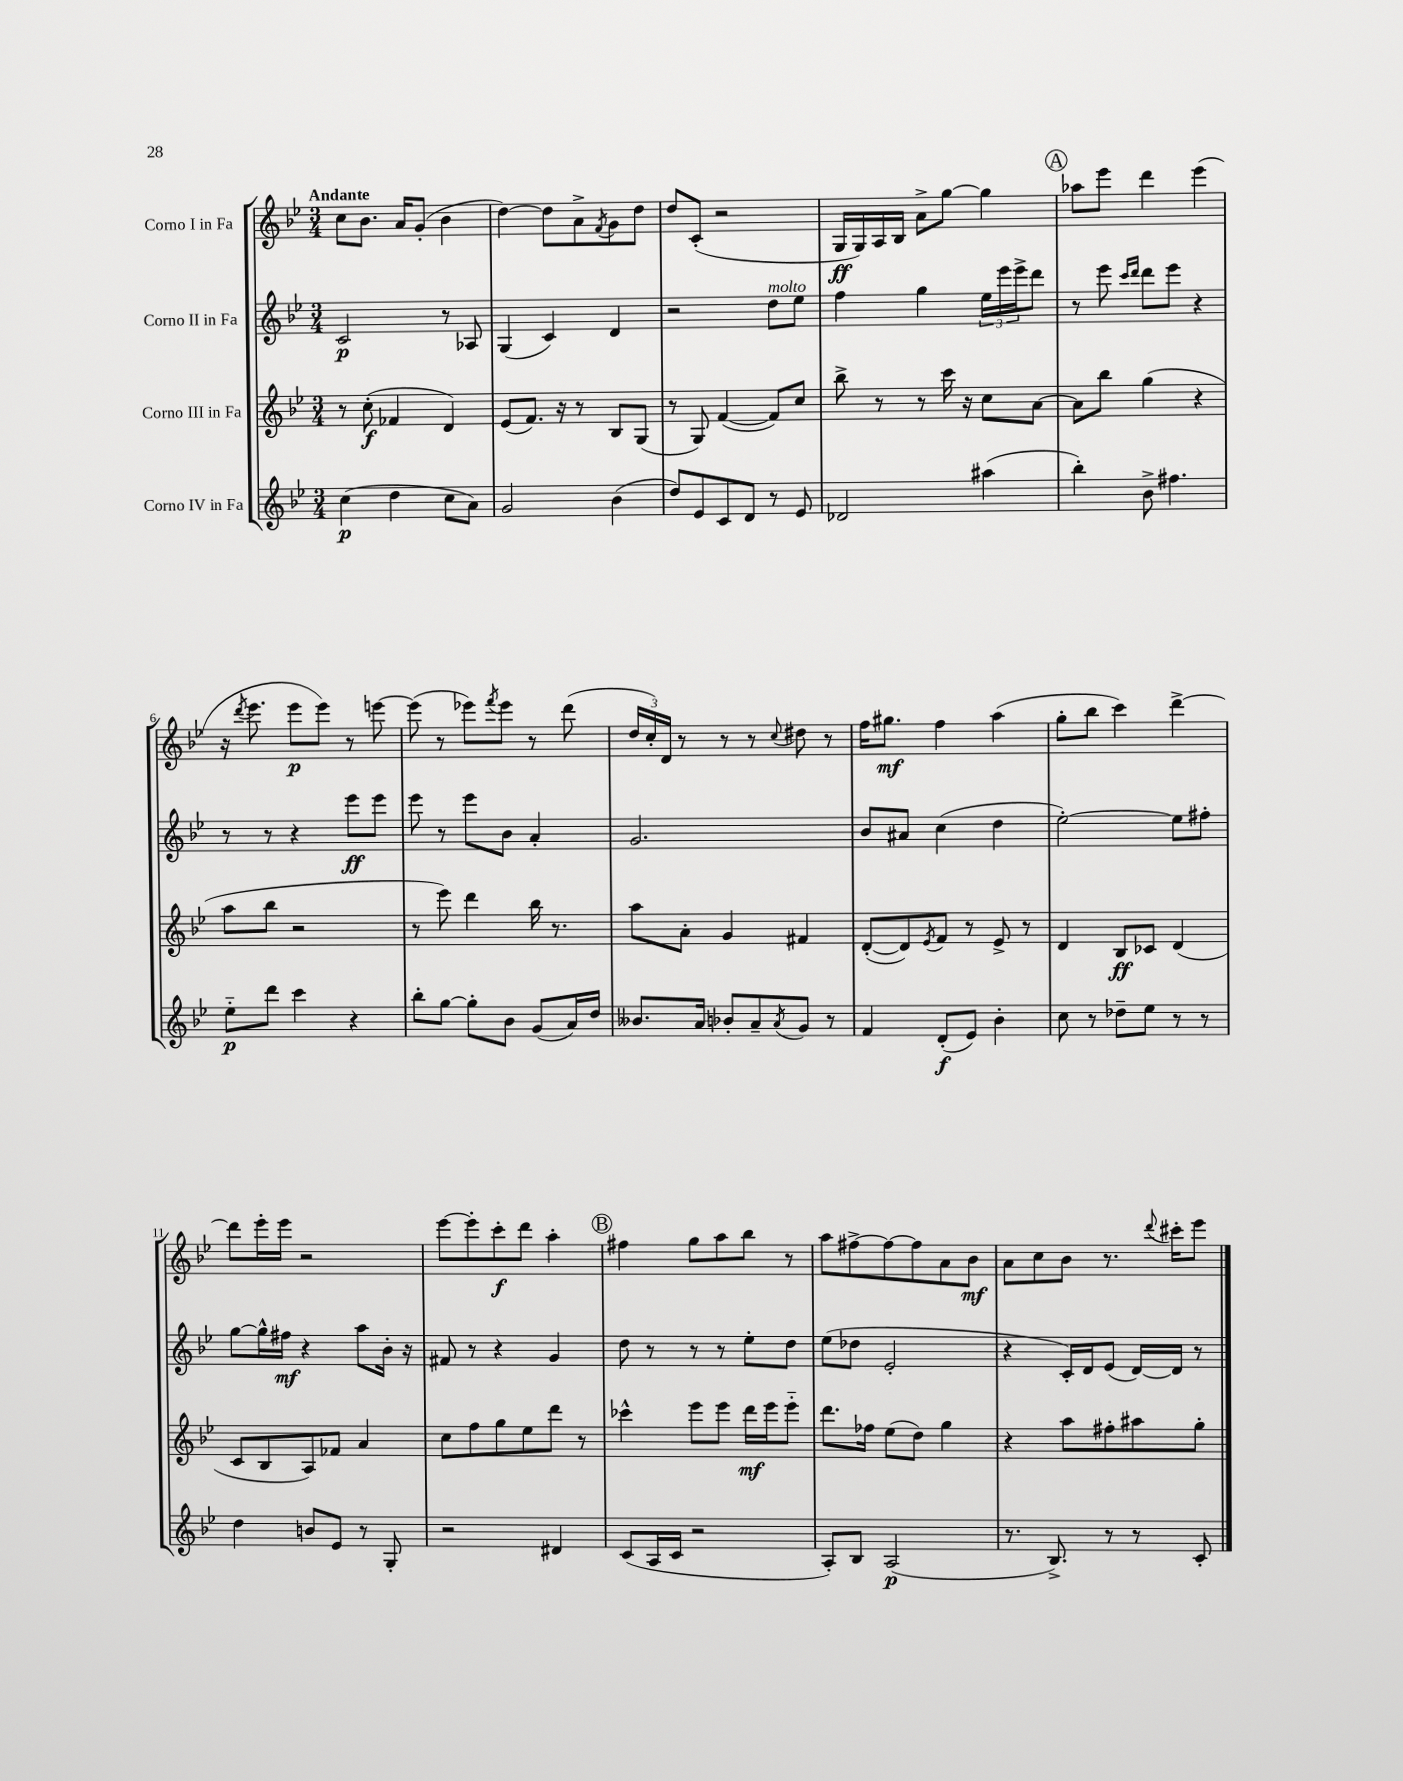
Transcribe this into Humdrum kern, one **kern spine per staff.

**kern	**dynam	**kern	**dynam	**kern	**dynam	**kern	**dynam
*part4	*part4	*part3	*part3	*part2	*part2	*part1	*part1
*staff4	*staff4	*staff3	*staff3	*staff2	*staff2	*staff1	*staff1
*I"Corno IV in Fa	*	*I"Corno III in Fa	*	*I"Corno II in Fa	*	*I"Corno I in Fa	*
*clefG2	*	*clefG2	*	*clefG2	*	*clefG2	*
*k[b-e-]	*	*k[b-e-]	*	*k[b-e-]	*	*k[b-e-]	*
*M3/4	*	*M3/4	*	*M3/4	*	*M3/4	*
=1	=1	=1	=1	=1	=1	=1	=1
!	!	!	!	!	!	!LO:TX:a:B:t=Andante	!
(4cc\	p	8r	.	2c/	p	8cc\L	.
.	.	(8cc'\	f	.	.	8.b-\J	.
4dd\	.	4f-X/	.	.	.	.	.
.	.	.	.	.	.	16a/KL	.
.	.	.	.	.	.	(8g'/J	.
8cc\L	.	4d/)	.	8r	.	4b-\	.
8a\J)	.	.	.	8A-X/	.	.	.
=2	=2	=2	=2	=2	=2	=2	=2
2g/	.	(8e-/L	.	(4G/	.	[4dd\)	.
.	.	8.f/J)	.	.	.	.	.
.	.	.	.	4c/)	.	8dd\L]	.
.	.	16r	.	.	.	.	.
.	.	8r	.	.	.	8a^\	.
.	.	.	.	.	.	8qf/	.
(4b-\	.	8B-/L	.	4d/	.	8g\	.
.	.	(8G/J	.	.	.	8dd\J	.
=3	=3	=3	=3	=3	=3	=3	=3
8dd/L)	.	8r	.	2r	.	8dd/L	.
8e-/	.	8G/)	.	.	.	(8c'/J	.
8c/	.	([4f/	.	.	.	2r	.
8d/J	.	.	.	.	.	.	.
!	!	!	!	!LO:TX:a:i:t=molto	!	!	!
8r	.	8f/L])	.	8dd\L	.	.	.
8e-/	.	8cc/J	.	8ee-\J	.	.	.
=4	=4	=4	=4	=4	=4	=4	=4
2d-X/	.	8bb-^\	.	4ff\	.	16G/LL	ff
.	.	.	.	.	.	16G/)	.
.	.	8r	.	.	.	16A/	.
.	.	.	.	.	.	16B-/JJ	.
.	.	8r	.	4gg\	.	8a^\L	.
.	.	16ccc\	.	.	.	[8gg\J	.
.	.	16r	.	.	.	.	.
(4aa#X\	.	8cc\L	.	24ee-\LL	.	4gg\]	.
.	.	.	.	24eee-\	.	.	.
.	.	.	.	24eee-^\J	.	.	.
.	.	[8a\J	.	8ddd\J	.	.	.
!!LO:REH:place=s1:t=A
=5	=5	=5	=5	=5	=5	=5	=5
4bb-'\)	.	8a\L]	.	8r	.	8aa-X\L	.
.	.	8bb-\J	.	8eee-\	.	8eee-\J	.
.	.	.	.	16qqccc/LL	.	.	.
.	.	.	.	16qqddd/JJ	.	.	.
8b-^\	.	(4gg\	.	8ddd\L	.	4ddd\	.
4.ff#X\	.	.	.	8eee-\J	.	.	.
.	.	4r	.	4r	.	(4eee-\	.
!!LO:LB:g=z
=6	=6	=6	=6	=6	=6	=6	=6
8ee-\L	p	8aa\L	.	8r	.	16r	.
.	.	.	.	.	.	8qddd/	.
.	.	.	.	.	.	8.eee-\	.
8ddd\J	.	8bb-\J	.	8r	.	.	.
4ccc\	.	2r	.	4r	.	8eee-\L	p
.	.	.	.	.	.	8eee-\J)	.
4r	.	.	.	8eee-\L	ff	8r	.
.	.	.	.	8eee-\J	.	[8eeen\	.
=7	=7	=7	=7	=7	=7	=7	=7
8bb-'\L	.	8r	.	8eee-\	.	(8eee\]	.
[8gg\J	.	8eee-\)	.	8r	.	8r	.
8gg'\L]	.	4ddd\	.	8eee-\L	.	8eee-X\L)	.
.	.	.	.	.	.	8qfff/	.
8b-\J	.	.	.	8b-\J	.	8eee-\J	.
(8g/L	.	16bb-\	.	4a'/	.	8r	.
.	.	8.r	.	.	.	.	.
16a/L)	.	.	.	.	.	(8ddd\	.
16dd/JJ	.	.	.	.	.	.	.
=8	=8	=8	=8	=8	=8	=8	=8
8.b--X/L	.	8aa\L	.	2.g/	.	24dd/LL	.
.	.	.	.	.	.	24cc'/)	.
.	.	.	.	.	.	24d/JJ	.
.	.	8a'\J	.	.	.	8r	.
16a/Jk	.	.	.	.	.	.	.
8b-X'/L	.	4g/	.	.	.	8r	.
8a~/	.	.	.	.	.	8r	.
8qa/	.	.	.	.	.	8qqcc/	.
8g/J	.	4f#X/	.	.	.	8dd#X\	.
8r	.	.	.	.	.	8r	.
=9	=9	=9	=9	=9	=9	=9	=9
4f/	.	([8d'/L	.	8b-/L	.	16ff\KL	.
.	.	.	.	.	.	8.gg#X\J	mf
.	.	8d/])	.	8a#X/J	.	.	.
.	.	8qe-/	.	.	.	.	.
(8d'/L	f	8f/J	.	(4cc\	.	4ff\	.
8e-/J)	.	8r	.	.	.	.	.
4b-'\	.	8e-^/	.	4dd\	.	(4aa\	.
.	.	8r	.	.	.	.	.
=10	=10	=10	=10	=10	=10	=10	=10
8cc\	.	4d/	.	[2ee-'\)	.	8gg'\L	.
8r	.	.	.	.	.	8bb-\J	.
8dd-X~\L	.	8B-/L	ff	.	.	4ccc\)	.
8ee-\J	.	8c-X/J	.	.	.	.	.
8r	.	(4d/	.	8ee-\L]	.	[4ddd^\	.
8r	.	.	.	8ff#X'\J	.	.	.
!!LO:LB:g=z
=11	=11	=11	=11	=11	=11	=11	=11
4dd\	.	8c/L	.	[8gg\L	.	8ddd\L]	.
.	.	8B-/	.	16gg^^\L]	.	16eee-'\L	.
.	.	.	.	16ff#X\JJ	mf	16eee-\JJ	.
8bn/L	.	8A/)	.	4r	.	2r	.
8e-/J	.	8f-X/J	.	.	.	.	.
8r	.	4a/	.	8aa\L	.	.	.
8G'/	.	.	.	16b-'\Jk	.	.	.
.	.	.	.	16r	.	.	.
=12	=12	=12	=12	=12	=12	=12	=12
2r	.	8cc\L	.	8f#X/	.	[8eee-\L	.
.	.	8ff\	.	8r	.	8eee-'\]	.
.	.	8gg\	.	4r	.	8ccc'\	f
.	.	8ee-\	.	.	.	8ddd\J	.
4d#X/	.	8ddd\J	.	4g/	.	4aa'\	.
.	.	8r	.	.	.	.	.
!!LO:REH:place=s1:t=B
=13	=13	=13	=13	=13	=13	=13	=13
(8c/L	.	4ccc-X^^\	.	8dd\	.	4ff#X\	.
16A/L	.	.	.	8r	.	.	.
16c/JJ	.	.	.	.	.	.	.
2r	.	8eee-\L	.	8r	.	8gg\L	.
.	.	8eee-\J	.	8r	.	8aa\	.
.	.	16ddd\LL	mf	8ee-'\L	.	8bb-\J	.
.	.	16eee-\J	.	.	.	.	.
.	.	8eee-\J	.	8dd\J	.	8r	.
=14	=14	=14	=14	=14	=14	=14	=14
8A'/L)	.	8.ddd\L	.	(8ee-\L	.	8aa\L	.
8B-/J	.	.	.	8dd-X\J	.	[8ff#X^\	.
.	.	16ff-X\Jk	.	.	.	.	.
(2A/	p	(8ee-\L	.	2e-'/	.	8ff#\_	.
.	.	8dd\J)	.	.	.	8ff#\]	.
.	.	4gg\	.	.	.	8a\	.
.	.	.	.	.	.	8b-\J	mf
=15	=15	=15	=15	=15	=15	=15	=15
8.r	.	4r	.	4r	.	8a\L	.
.	.	.	.	.	.	8cc\	.
8.B-^/)	.	.	.	.	.	.	.
.	.	8aa\L	.	16c'/LL)	.	8b-\J	.
.	.	.	.	16d/J	.	.	.
8r	.	8ff#X'\	.	(8e-/J	.	8.r	.
8r	.	8aa#X\	.	[16d/LL)	.	.	.
.	.	.	.	.	.	8qqddd/	.
.	.	.	.	16d/JJ]	.	16ccc#X'\KL	.
8c'/	.	8gg'\J	.	8r	.	8eee-\J	.
==	==	==	==	==	==	==	==
*-	*-	*-	*-	*-	*-	*-	*-
